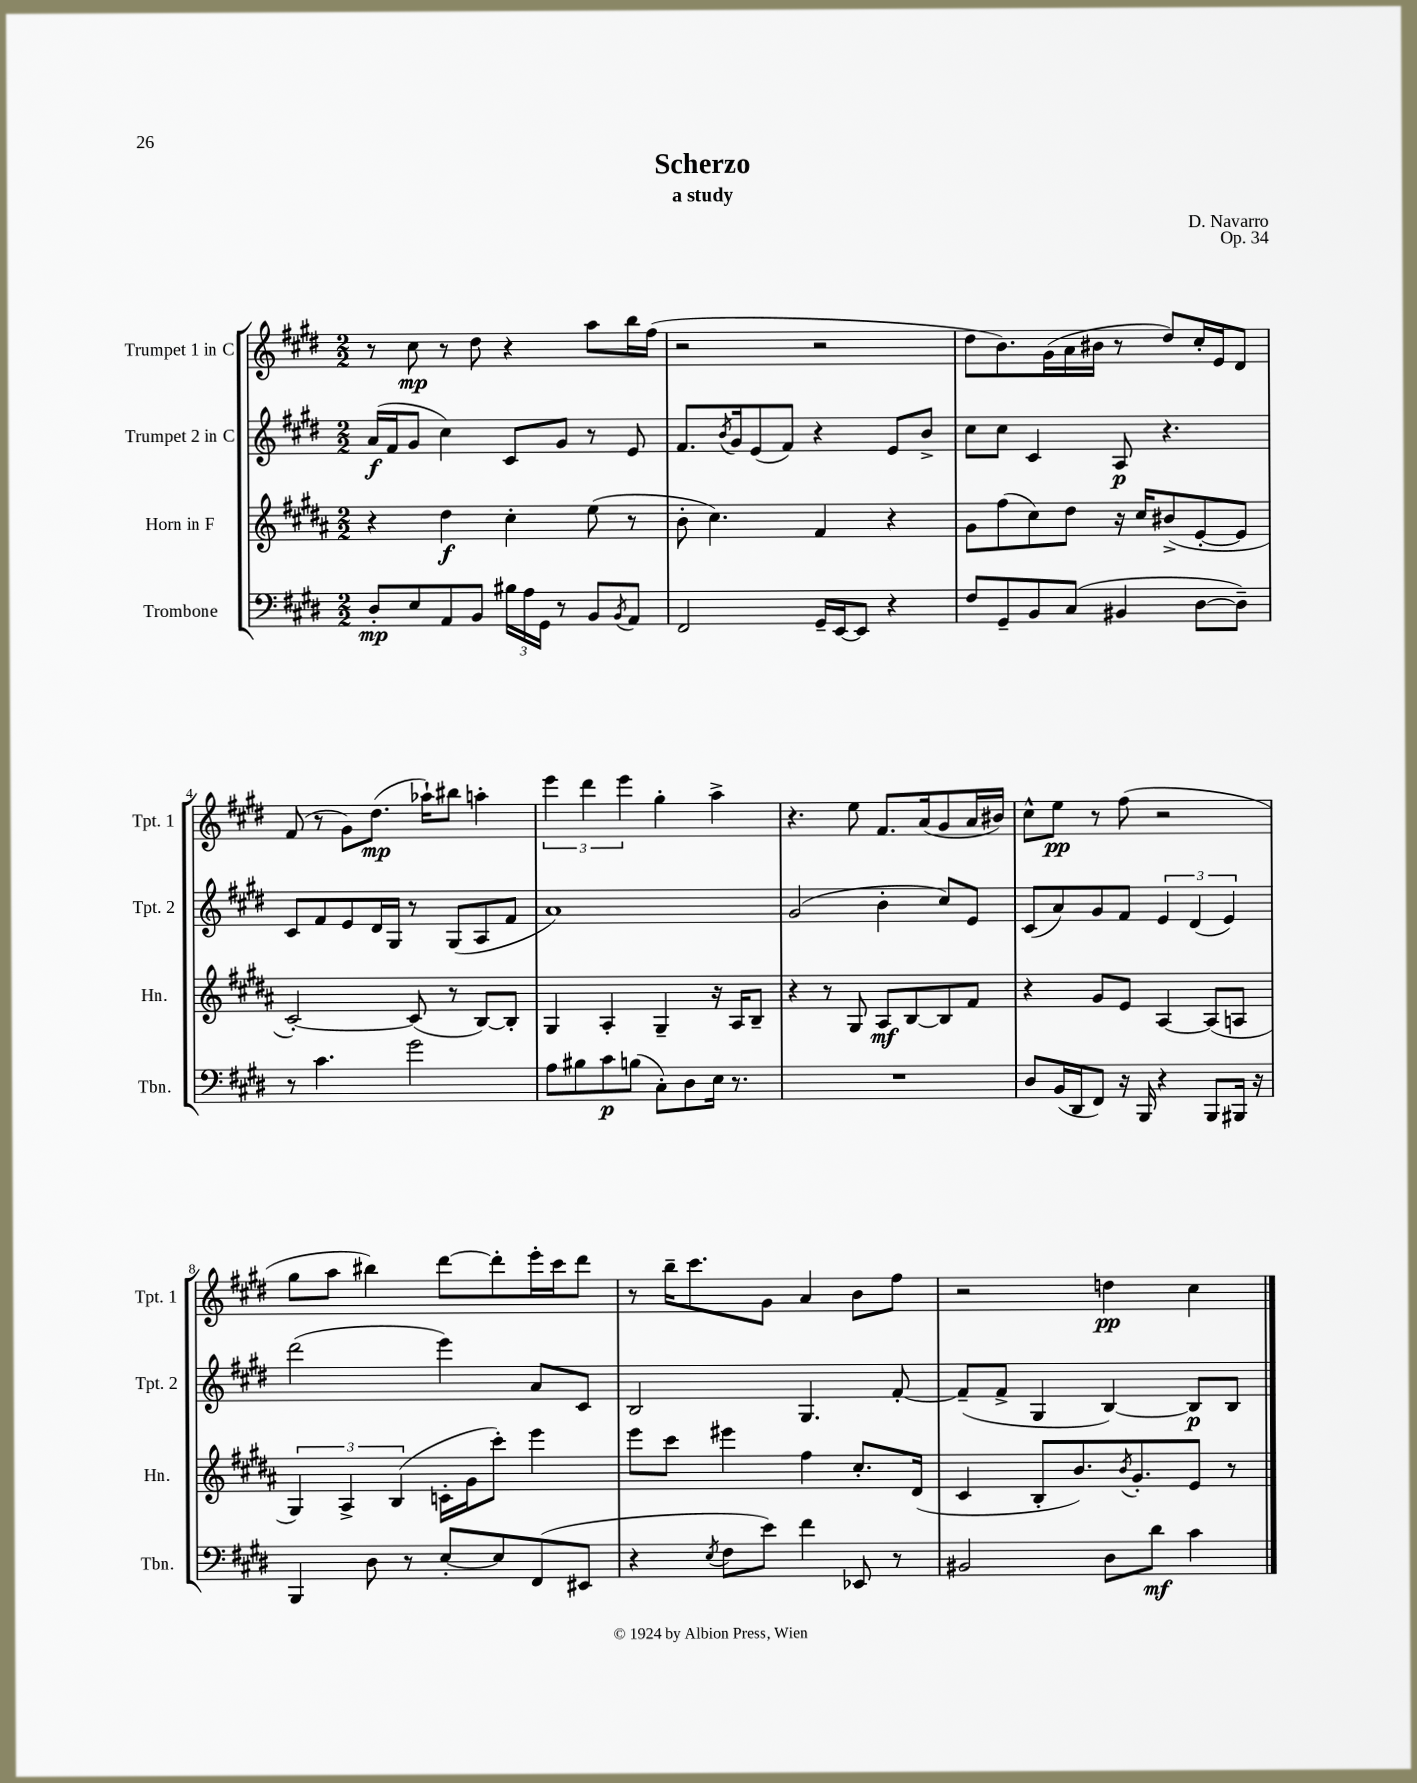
\header { title = "Scherzo" composer = "D. Navarro" subtitle = "a study" opus = "Op. 34" }
<<
\new StaffGroup <<
\new Staff = "s0" \with { instrumentName = "Trumpet 1 in C" shortInstrumentName = "Tpt. 1" } {
    \clef treble \key e \major \numericTimeSignature \time 2/2
    r8 cis''8\mp r8 dis''8 r4 a''8 b''16 fis''16( |
    r2 r2 |
    dis''8 b'8.) gis'16( a'16 bis'16 r8 dis''8) cis''16-. e'16 dis'8 |
    fis'8( r8 gis'8) dis''8.\mp( aes''16-!) bis''8 a''4-. |
    \tuplet 3/2 { e'''4 dis'''4 e'''4 } gis''4-. a''4-> |
    r4. e''8 fis'8. a'16( gis'8 a'16 bis'16) |
    cis''8-^ e''8\pp r8 fis''8( r2 |
    gis''8 a''8 bis''4) dis'''8~ dis'''8-. e'''16-. cis'''16 dis'''8 |
    r8 b''16-- cis'''8. gis'8 a'4 b'8 fis''8 |
    r2 d''4\pp cis''4 \bar "|." |
}
\new Staff = "s1" \with { instrumentName = "Trumpet 2 in C" shortInstrumentName = "Tpt. 2" } {
    \clef treble \key e \major \numericTimeSignature \time 2/2
    a'16\f( fis'16 gis'8 cis''4) cis'8 gis'8 r8 e'8 |
    fis'8. \acciaccatura { b'8 } gis'16 e'8( fis'8) r4 e'8 b'8-> |
    cis''8 cis''8 cis'4 a8\p r4. |
    cis'8 fis'8 e'8 dis'16 gis16 r8 gis8( a8 fis'8 |
    a'1) |
    gis'2( b'4-. cis''8) e'8 |
    cis'8( a'8) gis'8 fis'8 \tuplet 3/2 { e'4 dis'4( e'4) } |
    dis'''2( e'''4) a'8 cis'8 |
    b2 gis4. fis'8~-. |
    fis'8--( fis'8-> gis4 b4~) b8\p b8 \bar "|." |
}
\new Staff = "s2" \with { instrumentName = "Horn in F" shortInstrumentName = "Hn." } {
    \clef treble \key b \major \numericTimeSignature \time 2/2
    r4 dis''4\f cis''4-. e''8( r8 |
    b'8-. cis''4.) fis'4 r4 |
    gis'8 fis''8( cis''8) dis''8 r16 cis''16 bis'8->( e'8~-. e'8 |
    cis'2~-.) cis'8( r8 b8~) b8-. |
    gis4 ais4-. gis4-- r16 ais16 b8-- |
    r4 r8 gis8 ais8\mf b8~ b8 fis'8 |
    r4 gis'8 e'8 ais4~ ais8( a8 |
    \tuplet 3/2 { gis4) ais4-> b4( } c'16-. gis'16 cis'''8-.) e'''4 |
    e'''8 cis'''8 eis'''4 fis''4 cis''8.-. dis'16( |
    cis'4 b8-. b'8.) \acciaccatura { b'8 } gis'8.-. e'8 r8 \bar "|." |
}
\new Staff = "s3" \with { instrumentName = "Trombone" shortInstrumentName = "Tbn." } {
    \clef bass \key e \major \numericTimeSignature \time 2/2
    dis8-.\mp e8 a,8 b,8 \tuplet 3/2 { bis16 a16 gis,16 } r8 b,8 \acciaccatura { b,8 } a,8 |
    fis,2 gis,16-- e,16~ e,8 r4 |
    fis8 gis,8-- b,8 cis8( bis,4 dis8~ dis8--) |
    r8 cis'4. gis'2 |
    a8 bis8 cis'8\p b8( cis8-.) dis8 e16 r8. |
    R1 |
    dis8 b,16( dis,16 fis,8) r16 b,,16 r4 b,,8 bis,,16 r16 |
    b,,4 dis8 r8 e8~-. e8 fis,8( eis,8 |
    r4 \acciaccatura { e8 } fis8 e'8) fis'4 ees,8 r8 |
    bis,2 dis8 dis'8\mf cis'4 \bar "|." |
}
>>
>>
